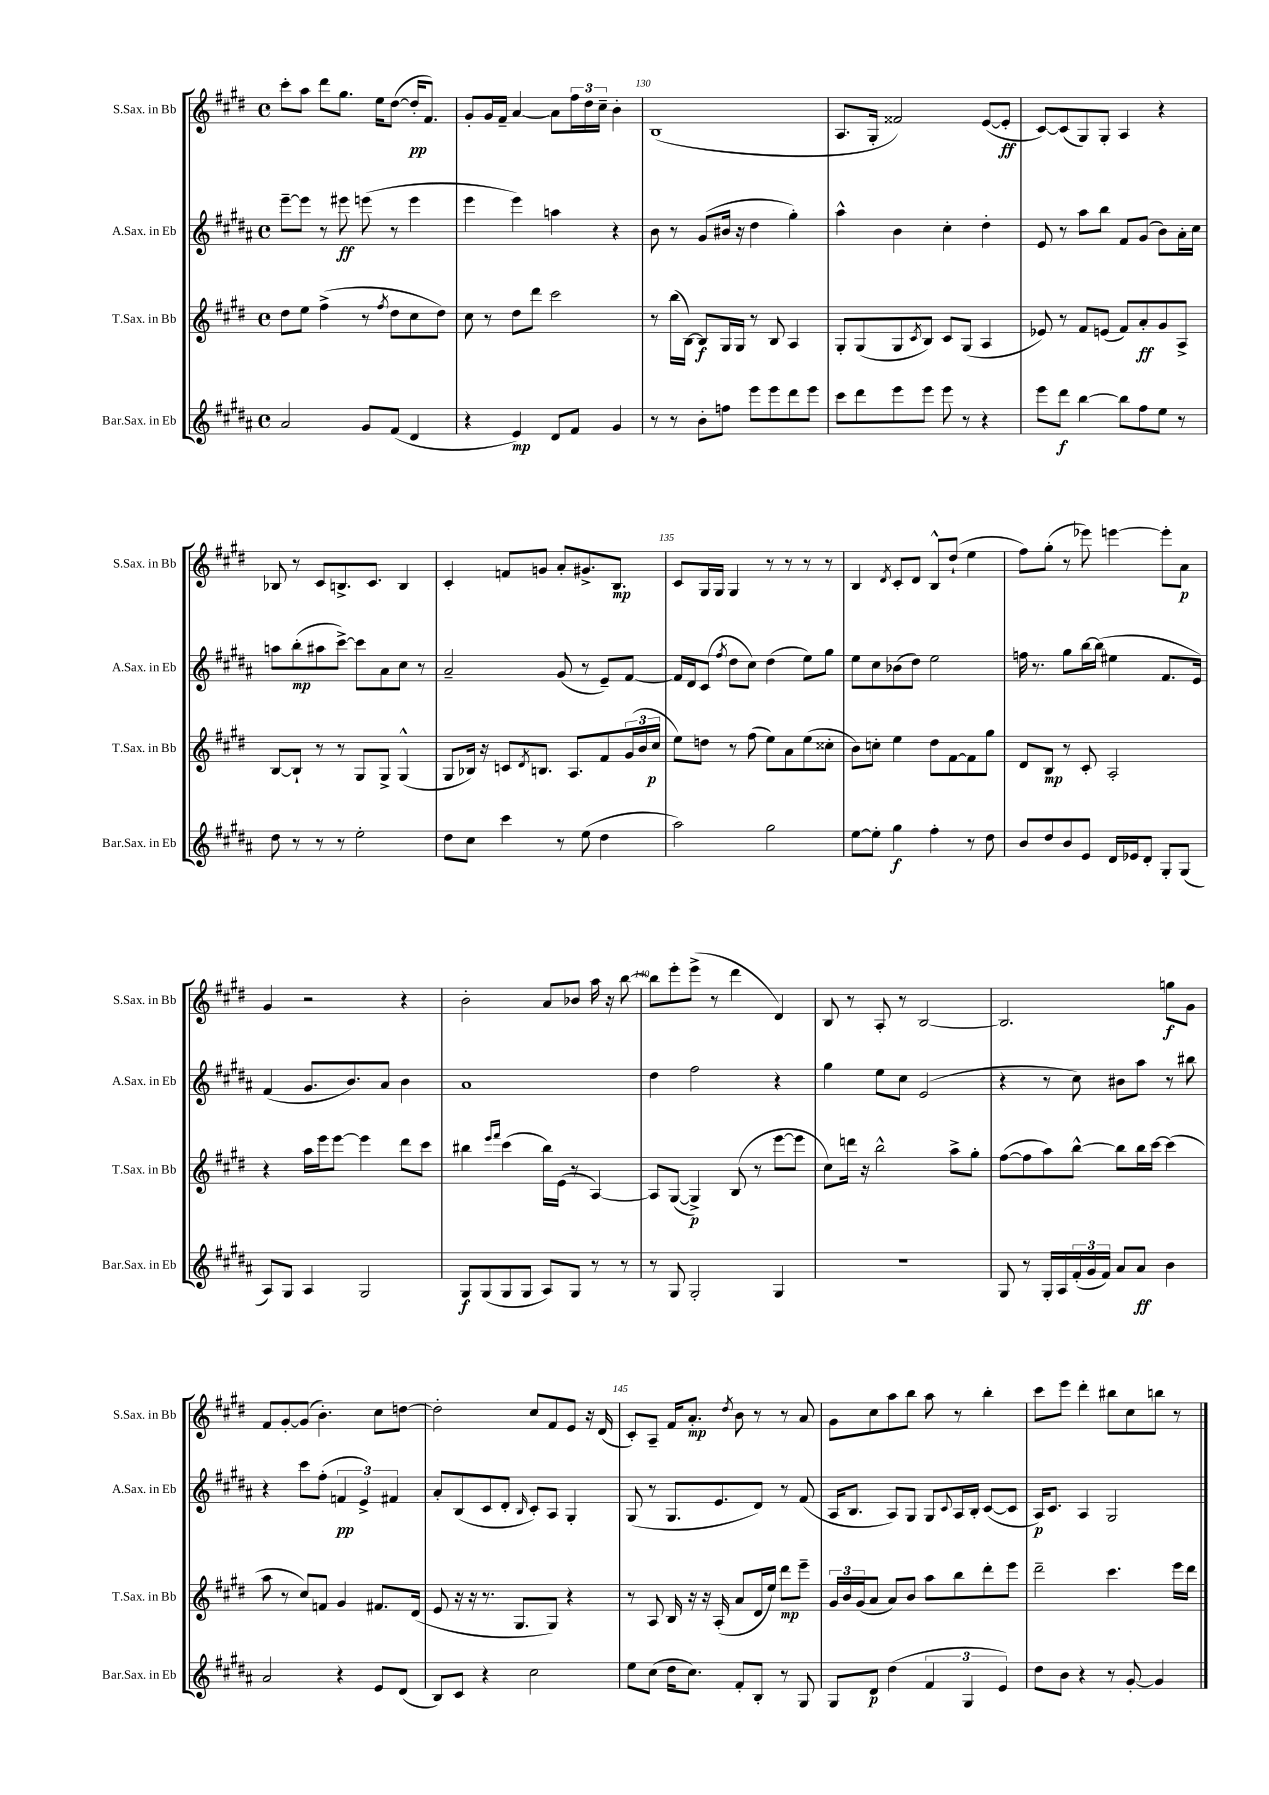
<<
\new StaffGroup <<
\new Staff = "s0" \with { instrumentName = "S.Sax. in Bb" shortInstrumentName = "S.Sax. in Bb" } {
    \clef treble \key e \major \defaultTimeSignature \time 4/4
    cis'''8-. a''8 dis'''8 gis''8. e''16 dis''8~( dis''16-.\pp fis'8.) |
    gis'8-. gis'16 fis'16-- a'4~ a'8 \tuplet 3/2 { fis''16 dis''16 cis''16-- } b'4-. |
    b1( |
    a8. gis16-. fisis'2) e'8~( e'8-.\ff |
    cis'8~) cis'8( gis8) gis8-. a4 r4 |
    bes8 r8 cis'8 b8.-> cis'8. b4 |
    cis'4-. f'8 g'8 a'8-. gis'8.-> b8.\mp |
    cis'8 gis16 gis16 gis4 r8 r8 r8 r8 |
    b4 \acciaccatura { dis'8 } cis'8-. dis'8 b8-^ dis''8-!( e''4 |
    fis''8) gis''8-.( r8 ees'''8) e'''4~ e'''8-. a'8\p |
    gis'4 r2 r4 |
    b'2-. a'8 bes'8 a''16 r16 b''8~ |
    b''8 e'''8-. e'''8->( r8 dis'''4 dis'4) |
    b8 r8 a8-. r8 b2~ |
    b2. g''8\f gis'8 |
    fis'8 gis'8~-. gis'8( b'4.-.) cis''8 d''8~ |
    d''2-. cis''8 fis'8 e'8 r16 dis'16( |
    cis'8-.) a8-- fis'16 a'8.-.\mp \acciaccatura { dis''8 } b'8 r8 r8 a'8 |
    gis'8 cis''8 a''8 b''8 a''8 r8 b''4-. |
    cis'''8 e'''8 dis'''4-. bis''8 cis''8 b''8 r8 \bar "|." |
}
\new Staff = "s1" \with { instrumentName = "A.Sax. in Eb" shortInstrumentName = "A.Sax. in Eb" } {
    \clef treble \key b \major \defaultTimeSignature \time 4/4
    e'''8~-- e'''8 r8 eis'''8\ff e'''8( r8 e'''4 |
    e'''4 e'''4) a''4 r4 |
    b'8 r8 gis'8( bis'16 r16 dis''4 gis''4-.) |
    ais''4-^ b'4 cis''4-. dis''4-. |
    e'8 r8 ais''8 b''8 fis'8 gis'8( b'8) ais'16-. cis''16 |
    a''8 b''8-.\mp( ais''8 cis'''8~->) cis'''8 ais'8 cis''8 r8 |
    ais'2-- gis'8( r8 e'8--) fis'8~ |
    fis'16 dis'16 cis'8( \acciaccatura { fis''8 } dis''8 cis''8) dis''4( e''8) gis''8 |
    e''8 cis''8 bes'8( dis''8) e''2 |
    f''16 r8. gis''8 b''16~ b''16( eis''4 fis'8. e'16) |
    fis'4( gis'8. b'8.) ais'8 b'4 |
    ais'1 |
    dis''4 fis''2 r4 |
    gis''4 e''8 cis''8 e'2( |
    r4 r8 cis''8) bis'8 ais''8 r8 bis''8 |
    r4 cis'''8 fis''8-.( \tuplet 3/2 { f'4\pp e'4->) fis'4 } |
    ais'8-. b8( cis'8 dis'8-. \grace { b16 } cis'8-.) ais8 gis4-. |
    gis8( r8 gis8. e'8. dis'8) r8 fis'8( |
    ais16 b8. ais8) gis8 gis8 \appoggiatura { cis'8 } ais16 b16-. cis'8~( cis'8 |
    ais16\p) cis'8. ais4 gis2 \bar "|." |
}
\new Staff = "s2" \with { instrumentName = "T.Sax. in Bb" shortInstrumentName = "T.Sax. in Bb" } {
    \clef treble \key e \major \defaultTimeSignature \time 4/4
    dis''8 e''8 fis''4->( r8 \acciaccatura { fis''8 } dis''8 cis''8 dis''8) |
    cis''8 r8 dis''8 dis'''8 cis'''2 |
    r8 b''16( b16~) b8\f gis16 gis16 r8 b8 a4 |
    gis8-. gis8( gis8 \acciaccatura { cis'8 } b8) cis'8 gis8( a4 |
    ees'8) r8 fis'8 e'8( fis'8) a'8-.\ff gis'8 a8-> |
    b8~ b8-! r8 r8 gis8 gis8-> gis4-^( |
    gis8 bes16) r16 c'8 \acciaccatura { dis'8 } b8. a8. fis'8 \tuplet 3/2 { gis'16( b'16 cis''16\p } |
    e''8) d''8 r8 fis''8( e''8) a'8 e''8( cisis''8-. |
    b'8) c''8-. e''4 dis''8 fis'8~ fis'8 gis''8 |
    dis'8 b8\mp r8 cis'8-. a2-. |
    r4 a''16 e'''16 e'''8~ e'''4 dis'''8 cis'''8 |
    bis''4 \grace { e'''16 fis'''16 } cis'''4( bis''16) e'16( r8 a4~) |
    a8 gis8~( gis4->\p) b8( r8 e'''8~ e'''8 |
    cis''8) d'''16 r16 b''2-^ a''8-> gis''8-. |
    fis''8~( fis''8 a''8) b''8~-^ b''8 b''16 cis'''16~ cis'''4( |
    a''8 r8 cis''8) f'8 gis'4 fis'8. dis'16( |
    e'8 r16 r16 r8. gis8. gis8) r4 |
    r8 a8 b16 r16 r16 a16-.( a'8 dis'16 e''16) dis'''8\mp e'''8-- |
    \tuplet 3/2 { gis'16 b'16 gis'16( } a'8 a'8) b'8 a''8 b''8 dis'''8-. e'''8 |
    dis'''2-- cis'''4. e'''16 dis'''16 \bar "|." |
}
\new Staff = "s3" \with { instrumentName = "Bar.Sax. in Eb" shortInstrumentName = "Bar.Sax. in Eb" } {
    \clef treble \key b \major \defaultTimeSignature \time 4/4
    ais'2 gis'8 fis'8( dis'4 |
    r4 e'4\mp) dis'8 fis'8 gis'4 |
    r8 r8 b'8-. f''8 e'''8 e'''8 dis'''8 e'''8 |
    cis'''8 dis'''8 e'''8 e'''8 e'''8 r8 r4 |
    e'''8 dis'''8\f b''4~ b''8 fis''8 e''8 r8 |
    dis''8 r8 r8 r8 e''2-. |
    dis''8 cis''8 cis'''4 r8 e''8( dis''4 |
    ais''2) gis''2 |
    e''8~ e''8-. gis''4\f fis''4-. r8 dis''8 |
    b'8 dis''8 b'8 e'8 dis'16 ees'16 dis'8-. gis8-. gis8( |
    ais8) gis8 ais4 gis2 |
    gis8\f gis8( gis8 gis8 ais8) gis8 r8 r8 |
    r8 gis8 gis2-. gis4 |
    R1 |
    gis8 r8 gis16-. ais16 \tuplet 3/2 { fis'16-.( gis'16 fis'16) } ais'8 ais'8\ff b'4 |
    ais'2 r4 e'8 dis'8( |
    b8) cis'8 r4 cis''2 |
    e''8 cis''8( dis''16 cis''8.) fis'8-. b8-. r8 gis8 |
    gis8 dis'8\p dis''4( \tuplet 3/2 { fis'4 gis4 e'4) } |
    dis''8 b'8 r4 r8 gis'8~-. gis'4 \bar "|." |
}
>>
>>
\layout { \context { \Score currentBarNumber = #128 \override BarNumber.break-visibility = ##(#f #t #t) barNumberVisibility = #(every-nth-bar-number-visible 5) } }
